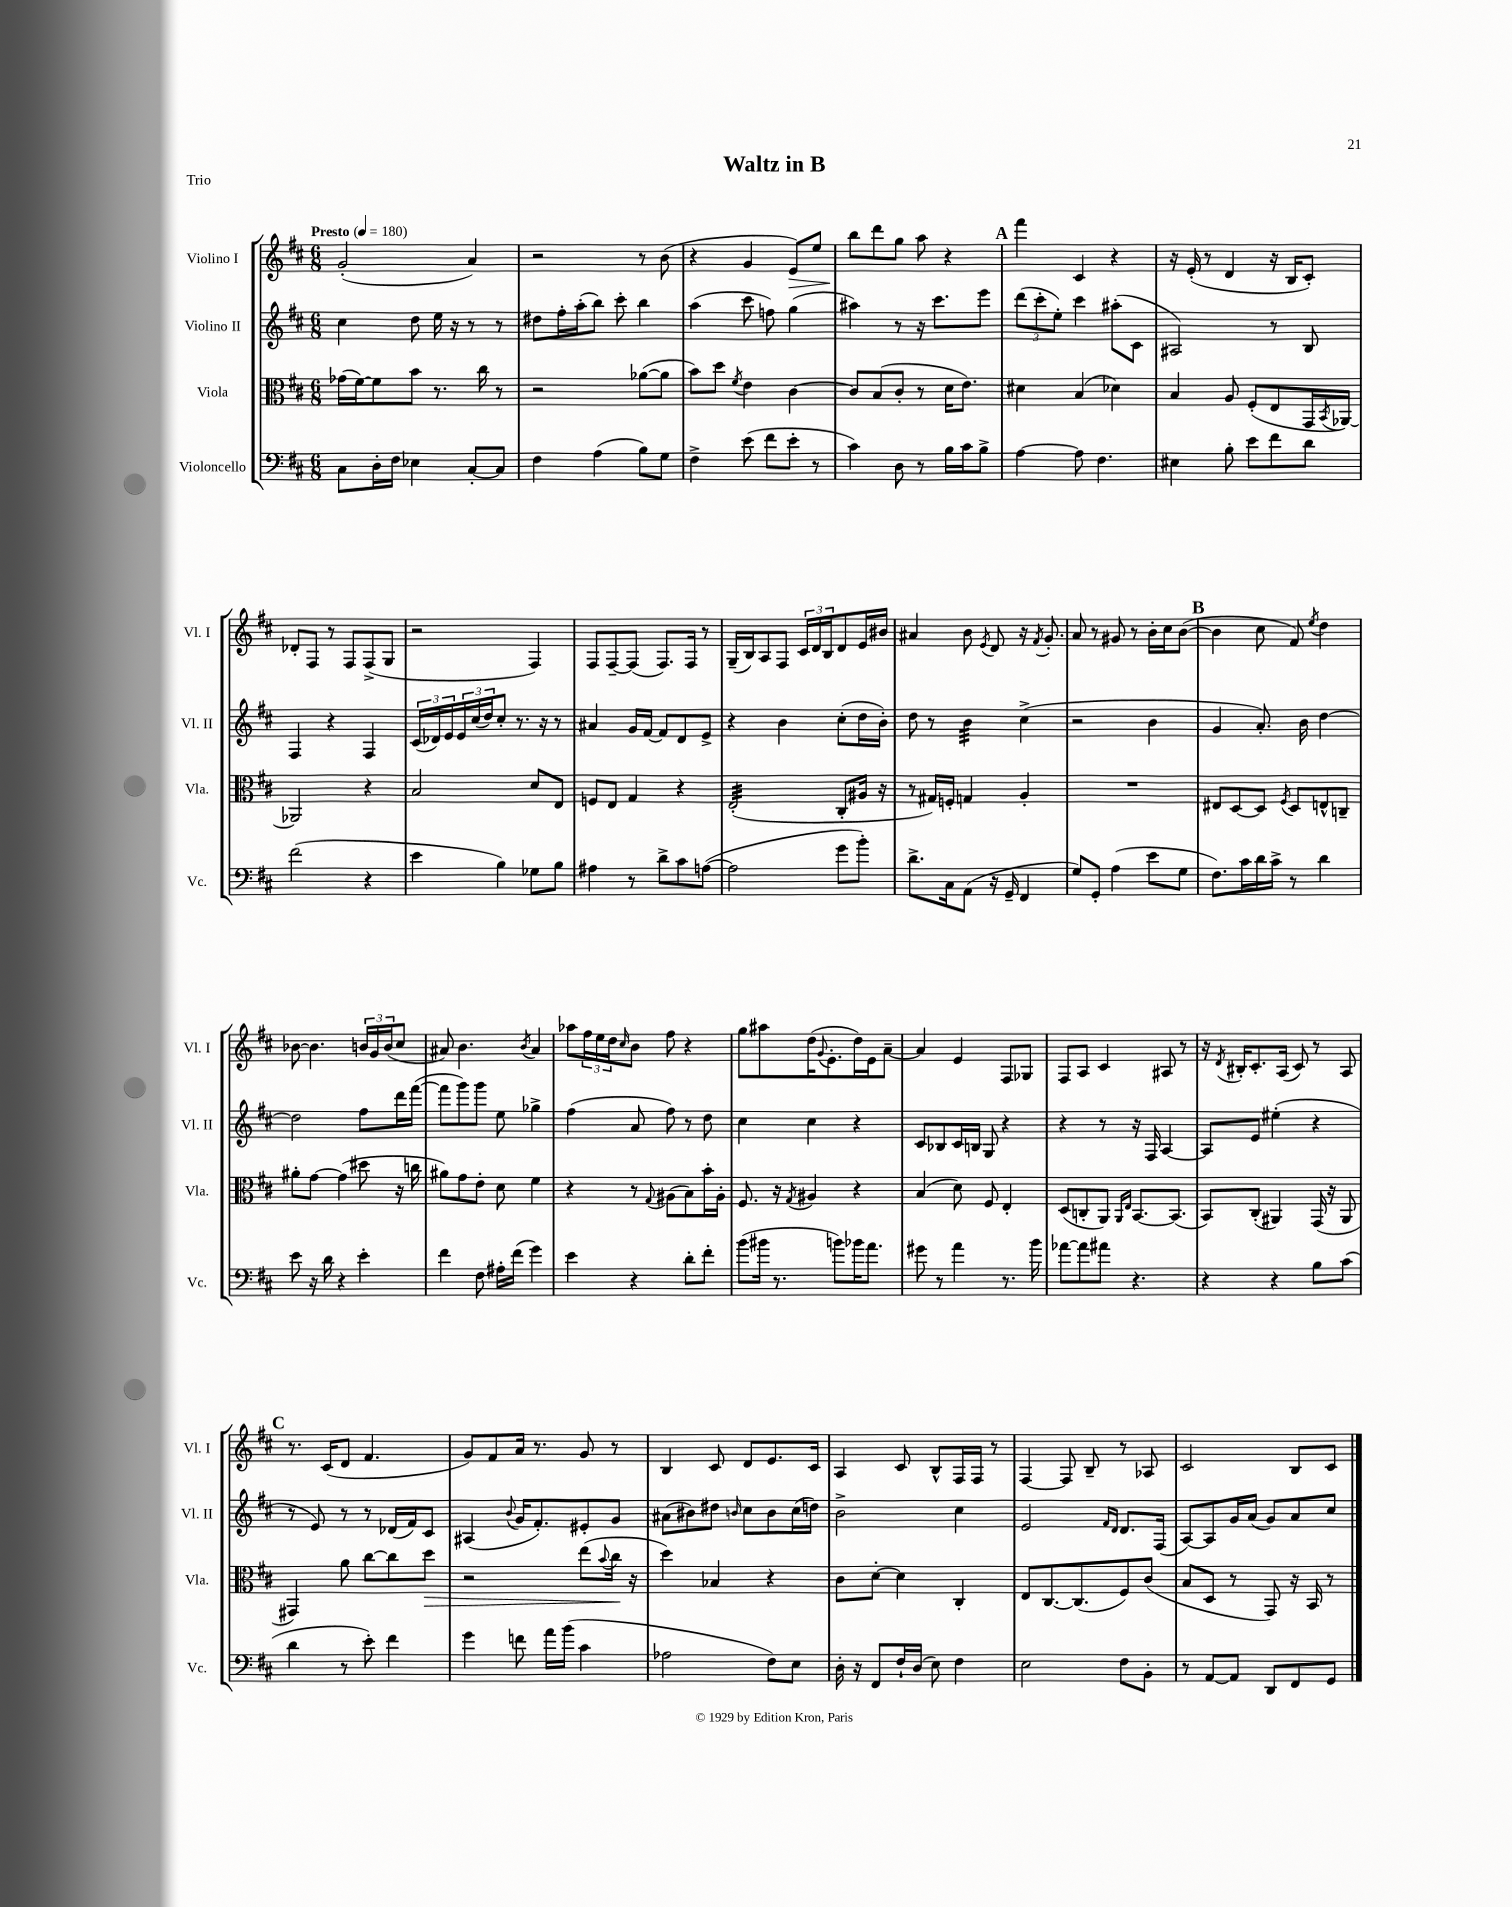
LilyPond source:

\header { title = "Waltz in B" piece = "Trio" }
<<
\new StaffGroup <<
\new Staff = "s0" \with { instrumentName = "Violino I" shortInstrumentName = "Vl. I" } {
    \clef treble \key d \major \numericTimeSignature \time 6/8 \tempo "Presto" 4 = 180
    g'2-.( a'4) |
    r2 r8 b'8( |
    r4 g'4 e'8\>) e''8 |
    b''8\! d'''8 g''8 a''8 r4 |
    \mark \markup { \bold "A" } fis'''4 cis'4 r4 |
    r16 e'16-.( r8 d'4 r16 b16 cis'8-.) |
    des'8-. fis8 r8 fis8 fis8->( g8 |
    r2 fis4) |
    fis8 fis8~-- fis8( fis8.) fis16 r8 |
    g16--( b16) a8 fis8 \tuplet 3/2 { cis'16 d'16 b16 } d'8 e'16 bis'16 |
    ais'4 b'8 \acciaccatura { e'8 } d'8 r16 \acciaccatura { fis'8 } g'8.-. |
    a'8 r8 gis'8 r8 b'16-. cis''16 b'8~( |
    \mark \markup { \bold "B" } b'4 cis''8 fis'8) \acciaccatura { e''8 } d''4 |
    bes'8~ bes'4. \tuplet 3/2 { b'16 g'16 b'16( } cis''8 |
    ais'8) b'4. \acciaccatura { b'8 } ais'4 |
    aes''8 \tuplet 3/2 { fis''16 e''16 d''16 } \grace { cis''16 } b'8 fis''8 r4 |
    g''8 ais''8 d''16( \appoggiatura { g'8 } e'8.-. d''16) e'16 a'8~-- |
    a'4 e'4 fis8 ges8 |
    fis8 a8 cis'4 ais8 r8 |
    r16 \acciaccatura { d'8 } bis16-. cis'8.-. a16( cis'8) r8 a8 |
    \mark \markup { \bold "C" } r8. cis'16( d'8 fis'4. |
    g'8) fis'8 a'16 r8. g'8 r8 |
    b4 cis'8 d'8 e'8. cis'16 |
    a4 cis'8 b8-^ fis16 fis16 r8 |
    fis4~ fis8 b8-- r8 aes8 |
    cis'2 b8 cis'8 \bar "|." |
}
\new Staff = "s1" \with { instrumentName = "Violino II" shortInstrumentName = "Vl. II" } {
    \clef treble \key d \major \numericTimeSignature \time 6/8
    cis''4 d''8 e''16 r16 r8 r8 |
    dis''8 fis''16-. a''16-.( b''8) cis'''8-. b''4 |
    a''4( cis'''8 f''8) g''4( |
    ais''4) r8 r16 cis'''8. e'''8 |
    \mark \markup { \bold "A" } \tuplet 3/2 { d'''8( cis'''8-. e''8-.) } cis'''4 ais''8-.( cis'8 |
    ais2) r8 b8 |
    fis4 r4 fis4 |
    \tuplet 3/2 { cis'16( des'16) e'16 } \tuplet 3/2 { e'16 cis''16( d''16) } cis''8-. r8. r16 r8 |
    ais'4 g'16 fis'16~ fis'8 d'8 e'8-> |
    r4 b'4 cis''8-.( d''16 b'16-.) |
    d''8 r8 b'4:32 cis''4->( |
    r2 b'4 |
    \mark \markup { \bold "B" } g'4 a'8.-.) b'16 d''4~ |
    d''2 fis''8 d'''16 fis'''16~( |
    fis'''8 g'''8) g'''8 e''8 ges''4-> |
    fis''4( a'8 fis''8) r8 d''8 |
    cis''4 cis''4 r4 |
    cis'8 bes8 cis'16 b16 g8 r4 |
    r4 r8 r16 fis16 a4~ |
    a8 e'8 eis''4-.( r4 |
    \mark \markup { \bold "C" } r8 e'8) r8 r8 des'16( fis'16) cis'8 |
    ais4( \appoggiatura { b'8 } g'16 fis'8.-.) eis'8-. g'8 |
    ais'8( bis'8) dis''8 \grace { b'16 } cis''8 b'8 cis''16( d''16) |
    b'2-> cis''4 |
    e'2 \grace { fis'16 d'16 } d'8. fis16( |
    a8~) a8 g'16 a'16( g'8) a'8 cis''8 \bar "|." |
}
\new Staff = "s2" \with { instrumentName = "Viola" shortInstrumentName = "Vla." } {
    \clef alto \key d \major \numericTimeSignature \time 6/8
    ges'16( fis'16~) fis'8 b'8 r8. cis''16 r8 |
    r2 aes'8~( aes'8 |
    b'8) d''8 \acciaccatura { fis'8 } e'4 cis'4~ |
    cis'8 b8( cis'8-. r8 d'16 e'8.) |
    \mark \markup { \bold "A" } dis'4 b4( des'4) |
    b4 a8 fis8-.( e8 g,16 \acciaccatura { b,8 } aes,16~) |
    aes,2 r4 |
    b2 d'8 e8 |
    f8 e8 g4 r4 |
    e2:32-.( cis8-. ais16 r16 |
    r8 gis16) f16-. g4 a4-. |
    R2. |
    \mark \markup { \bold "B" } eis8 d8~ d8 \acciaccatura { fis8 } d8 e8-^ c8-- |
    ais'8-. g'8~ g'4( dis''8 r16 c''16 |
    ais'8) g'8 e'8-. d'8 fis'4 |
    r4 r8 \appoggiatura { g8 } ais8( b8) b'16-. ais16-. |
    fis8. r16 \acciaccatura { g8 } ais4 r4 |
    b4( d'8) fis8 e4-. |
    d8( c8-. a,8) \grace { a,16 e16 } b,8.~ b,8.( |
    b,8) cis8-.( ais,4) g,16( r16 ais,8 |
    \mark \markup { \bold "C" } gis,4) a'8 cis''8~ cis''8 d''8\> |
    r2 e''8( \appoggiatura { b'8 } cis''16\! r16 |
    d''4) bes4 r4 |
    cis'8 d'8~-. d'4 cis4-. |
    e8 cis8.~ cis8.( fis8) cis'8( |
    b8 d8 r8 g,8) r16 b,16 r8 \bar "|." |
}
\new Staff = "s3" \with { instrumentName = "Violoncello" shortInstrumentName = "Vc." } {
    \clef bass \key d \major \numericTimeSignature \time 6/8
    cis8 d16-. fis16 ees4 cis8~-. cis8 |
    fis4 a4( b8) g8 |
    fis4-> e'8( fis'8 e'8-. r8 |
    cis'4) d8 r8 b16 cis'16 b8-> |
    \mark \markup { \bold "A" } a4~ a8 fis4. |
    eis4 b8-. e'8 fis'8 d'8 |
    fis'2( r4 |
    e'4 b4) ges8 b8 |
    ais4 r8 d'8-> cis'8 a8~( |
    a2 g'8 b'8-.) |
    d'8.-> cis16 a,8( r16 g,16-- fis,4 |
    g8) g,8-. a4( e'8 g8 |
    \mark \markup { \bold "B" } fis8.) cis'16 d'16 cis'16-> r8 d'4 |
    e'8 r16 d'16 r4 e'4-. |
    fis'4 fis8 ais16-. fis'16( g'4) |
    e'4 r4 d'8-. fis'8-. |
    b'8( bis'16 r8. b'8) bes'16 a'8. |
    gis'8 r8 a'4 r8. b'16 |
    aes'8~ aes'8 ais'8 r4. |
    r4 r4 b8 cis'8( |
    \mark \markup { \bold "C" } d'4 r8 e'8-.) fis'4 |
    g'4 f'8 a'16 b'16( cis'4 |
    aes2 fis8) e8 |
    d16-. r16 fis,8 fis16-! d16( e8) fis4 |
    e2 fis8 b,8-. |
    r8 a,8~ a,8 d,8 fis,8 g,8 \bar "|." |
}
>>
>>
\layout { \context { \Score \remove "Bar_number_engraver" } }
